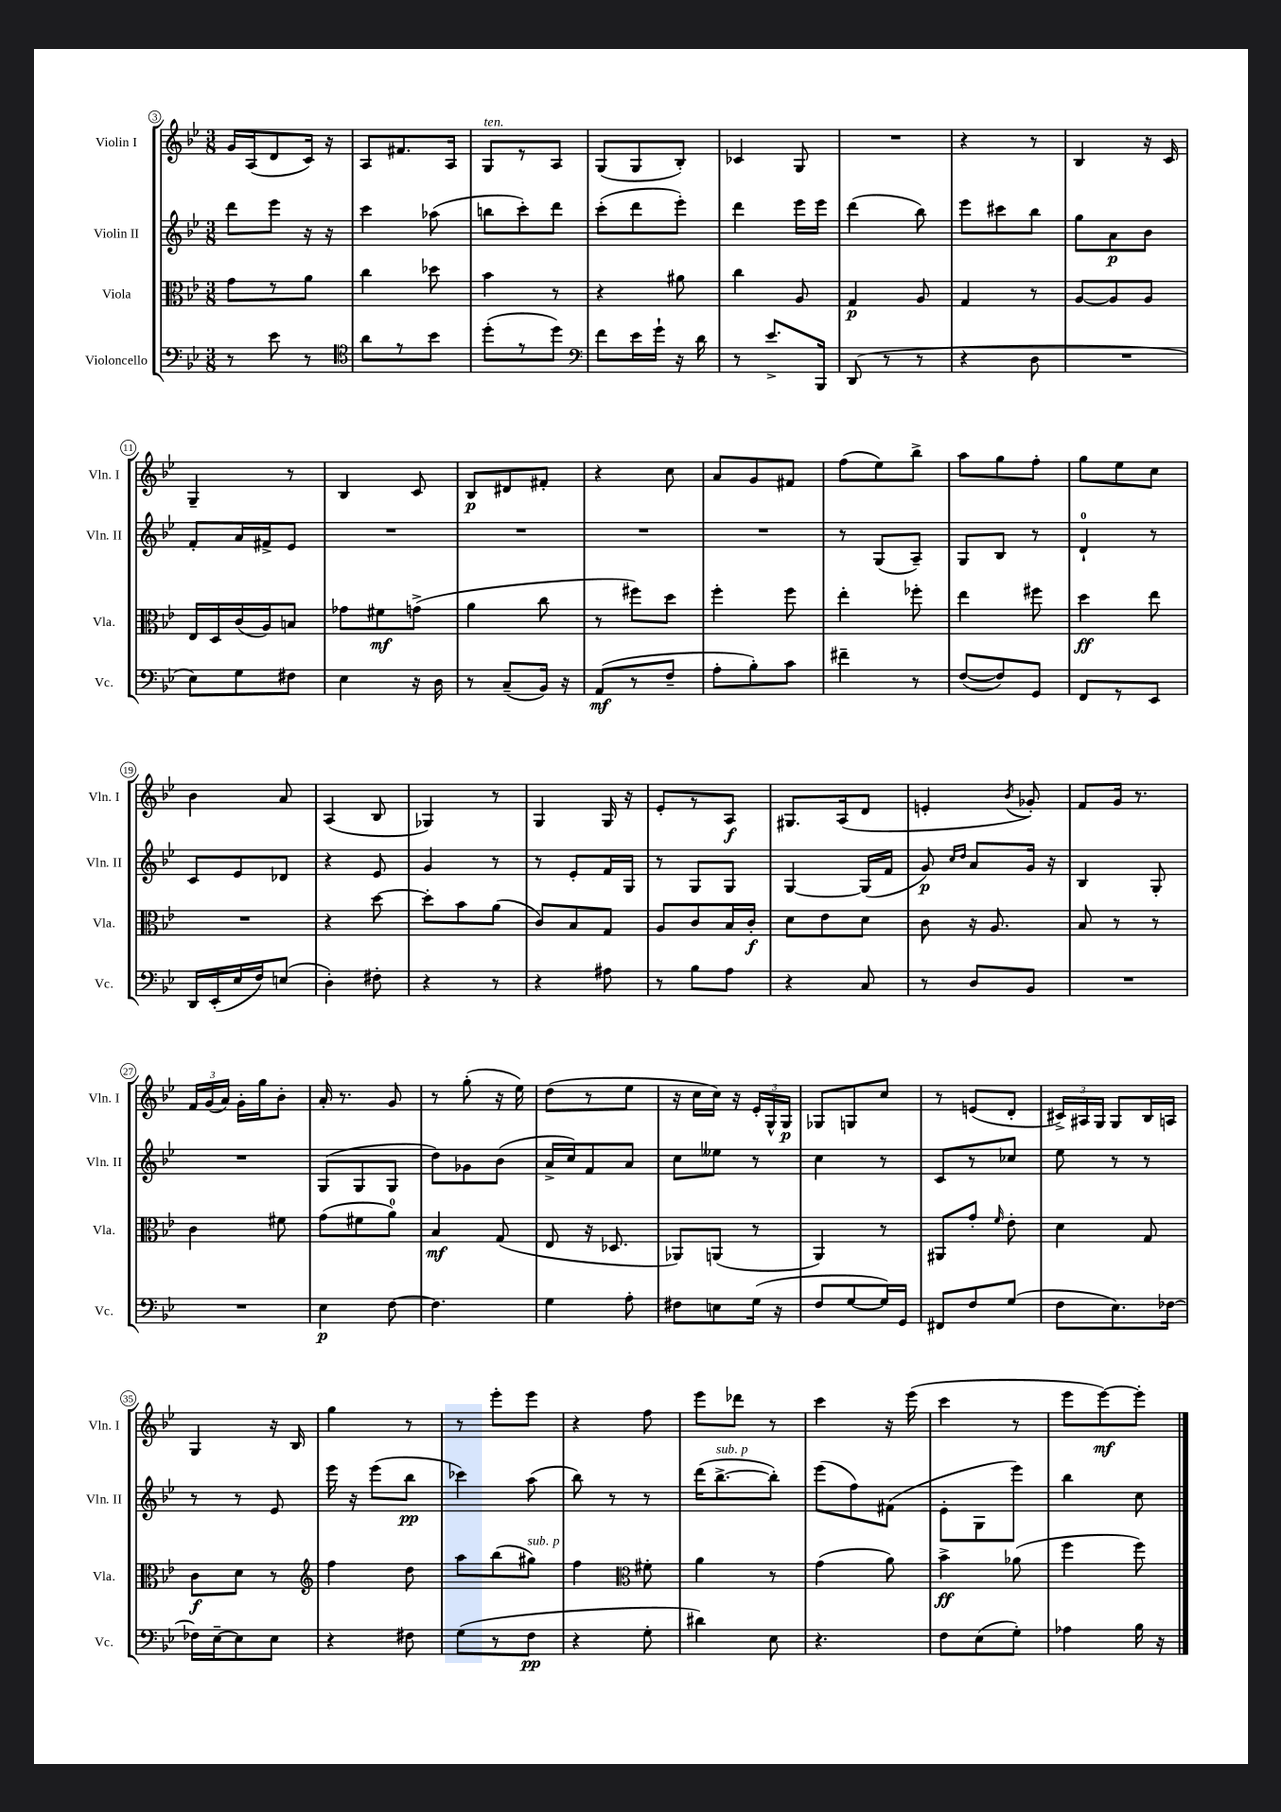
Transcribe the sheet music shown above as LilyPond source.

<<
\new StaffGroup <<
\new Staff = "s0" \with { instrumentName = "Violin I" shortInstrumentName = "Vln. I" } {
    \clef treble \key bes \major \numericTimeSignature \time 3/8
    \autoBeamOff g'16[ a16( d'8 c'16]) r16 |
    a8[ fis'8. a16] |
    g8[^\markup { \italic "ten." } r8 a8] |
    g8[( g8 bes8]-.) |
    ces'4 g8 |
    R4. |
    r4 r8 |
    bes4 r16 c'16 |
    g4-- r8 |
    bes4 c'8 |
    bes8[\p dis'8 fis'8]-. |
    r4 c''8 |
    a'8[ g'8 fis'8] |
    f''8[( ees''8) bes''8]-> |
    a''8[ g''8 f''8]-. |
    g''8[ ees''8 c''8] |
    bes'4 a'8 |
    a4( bes8 |
    ges4) r8 |
    g4 g16 r16 |
    ees'8[-. r8 a8]\f |
    gis8.[ a16( d'8] |
    e'4-. \acciaccatura { bes'8 } ges'8-.) |
    f'8[ g'16] r8. |
    \tuplet 3/2 { f'16[ g'16( a'16]) } g'16[-. g''16 bes'8]-. |
    a'16-. r8. g'8 |
    r8 g''8-.( r16 ees''16) |
    d''8[( r8 ees''8] |
    r16 c''16[ c''16]) r16 \tuplet 3/2 { ees'16[-. g16-^ g16]\p } |
    ges8[ g8 c''8] |
    r8 e'8[( d'8]-. |
    \tuplet 3/2 { cis'16[->) ais16 g16] } g8[ bes16 a16] |
    g4 r16 bes16 |
    g''4 r8 |
    r8 ees'''8[-. ees'''8] |
    r4 f''8 |
    ees'''8[ des'''8] r8 |
    c'''4 r16 ees'''16( |
    c'''4 r8 |
    ees'''8[ ees'''8~\mf) ees'''8]-. \bar "|." |
}
\new Staff = "s1" \with { instrumentName = "Violin II" shortInstrumentName = "Vln. II" } {
    \clef treble \key bes \major \numericTimeSignature \time 3/8
    \autoBeamOff d'''8[ ees'''8] r16 r16 |
    c'''4 aes''8( |
    b''8[ c'''8-.) d'''8] |
    c'''8[-.( d'''8 ees'''8]-.) |
    d'''4 ees'''16[ ees'''16] |
    d'''4( bes''8) |
    ees'''8[ cis'''8 bes''8] |
    g''8[ a'8\p bes'8] |
    f'8[-. a'16 fis'16-> ees'8] |
    R4. |
    R4. |
    R4. |
    R4. |
    r8 g8[( a8]--) |
    g8[ bes8] r8 |
    d'4-0-! r8 |
    c'8[ ees'8 des'8] |
    r4 ees'8 |
    g'4 r8 |
    r8 ees'8[-. f'16 g16] |
    r8 g8[ g8] |
    g4~ g16[( f'16] |
    g'8\p) \grace { c''16[ d''16] } a'8[ g'16] r16 |
    bes4 g8-. |
    R4. |
    g8[( g8 g8] |
    d''8[) ges'8 bes'8]( |
    a'16[-> c''16) f'8 a'8] |
    c''8[ eeses''8] r8 |
    c''4 r8 |
    c'8[ r8 ces''8] |
    ees''8 r8 r8 |
    r8 r8 ees'8 |
    ees'''16 r16 ees'''8[( bes''8]\pp |
    ces'''4) a''8( |
    bes''8) r8 r8 |
    d'''16[( bes''8.~->^\markup { \italic "sub. p" } bes''8]-.) |
    ees'''8[( f''8) fis'8]( |
    ees'8[-. g8 ees'''8]) |
    bes''4 c''8 \bar "|." |
}
\new Staff = "s2" \with { instrumentName = "Viola" shortInstrumentName = "Vla." } {
    \clef alto \key bes \major \numericTimeSignature \time 3/8
    \autoBeamOff g'8[ r8 a'8] |
    c''4 des''8 |
    bes'4 r8 |
    r4 ais'8 |
    c''4 a8 |
    g4\p a8 |
    g4 r8 |
    a8[~ a8 a8] |
    ees16[ d16 c'16( a16) b8] |
    ges'8[ fis'8\mf g'8]->( |
    a'4 c''8 |
    r8 fis''8[) d''8] |
    f''4-. f''8 |
    ees''4-. fes''8-. |
    ees''4 fis''8 |
    d''4\ff ees''8 |
    R4. |
    r4 d''8~ |
    d''8[-. bes'8 a'8]( |
    c'8[) bes8 g8] |
    a8[ c'8 bes16 c'16]-.\f |
    d'8[ ees'8 d'8] |
    c'8 r16 a8. |
    bes8 r8 r8 |
    c'4 fis'8 |
    g'8[( fis'8 a'8]-0) |
    bes4\mf g8( |
    ees8 r16 des8. |
    aes,8[) a,8]( r8 |
    a,4) r8 |
    ais,8[ g'8]-. \grace { f'16 } ees'8-. |
    d'4 g8 |
    c'8[\f d'8] r8 |
    \clef treble f''4 d''8 |
    a''8[ bes''8( gis''8]^\markup { \italic "sub. p" }) |
    f''4 \clef alto fis'8-. |
    a'4 r8 |
    g'4( a'8) |
    bes'4->\ff aes'8( |
    f''4 f''8) \bar "|." |
}
\new Staff = "s3" \with { instrumentName = "Violoncello" shortInstrumentName = "Vc." } {
    \clef bass \key bes \major \numericTimeSignature \time 3/8
    \autoBeamOff r8 ees'8 r8 |
    \clef tenor a'8[ r8 bes'8] |
    d''8[-.( r8 d''8]) |
    \clef bass f'8[ ees'16 g'16]-! r16 d'16 |
    r8 ees'8.[-> bes,,16] |
    d,8( r8 r8 |
    r4 d8 |
    R4. |
    ees8[) g8 fis8] |
    ees4 r16 d16 |
    r8 c8[--( bes,16]) r16 |
    a,8[\mf( r8 f8]-- |
    a8[-. bes8-.) c'8] |
    fis'4-- r8 |
    f8[~( f8) g,8] |
    f,8[ r8 ees,8] |
    d,16[ ees,16-.( ees16 f16) e8]( |
    d4-.) fis8-. |
    r4 r8 |
    r4 ais8 |
    r8 bes8[ a8] |
    r4 c8 |
    r8 d8[ bes,8] |
    R4. |
    R4. |
    ees4\p f8~ |
    f4. |
    g4 a8-. |
    fis8[ e8 g16]( r16 |
    f8[ g8~ g16) g,16] |
    fis,8[ f8 g8]( |
    f8[ ees8.) fes16]~ |
    fes16[ ees16~-- ees8 ees8] |
    r4 fis8 |
    g8[( r8 f8]\pp |
    r4 g8-. |
    dis'4) ees8 |
    r4. |
    f8[ ees8( g8]-.) |
    aes4 bes16 r16 \bar "|." |
}
>>
>>
\layout { \context { \Score currentBarNumber = #3 \override BarNumber.stencil = #(make-stencil-circler 0.1 0.3 ly:text-interface::print) } }
